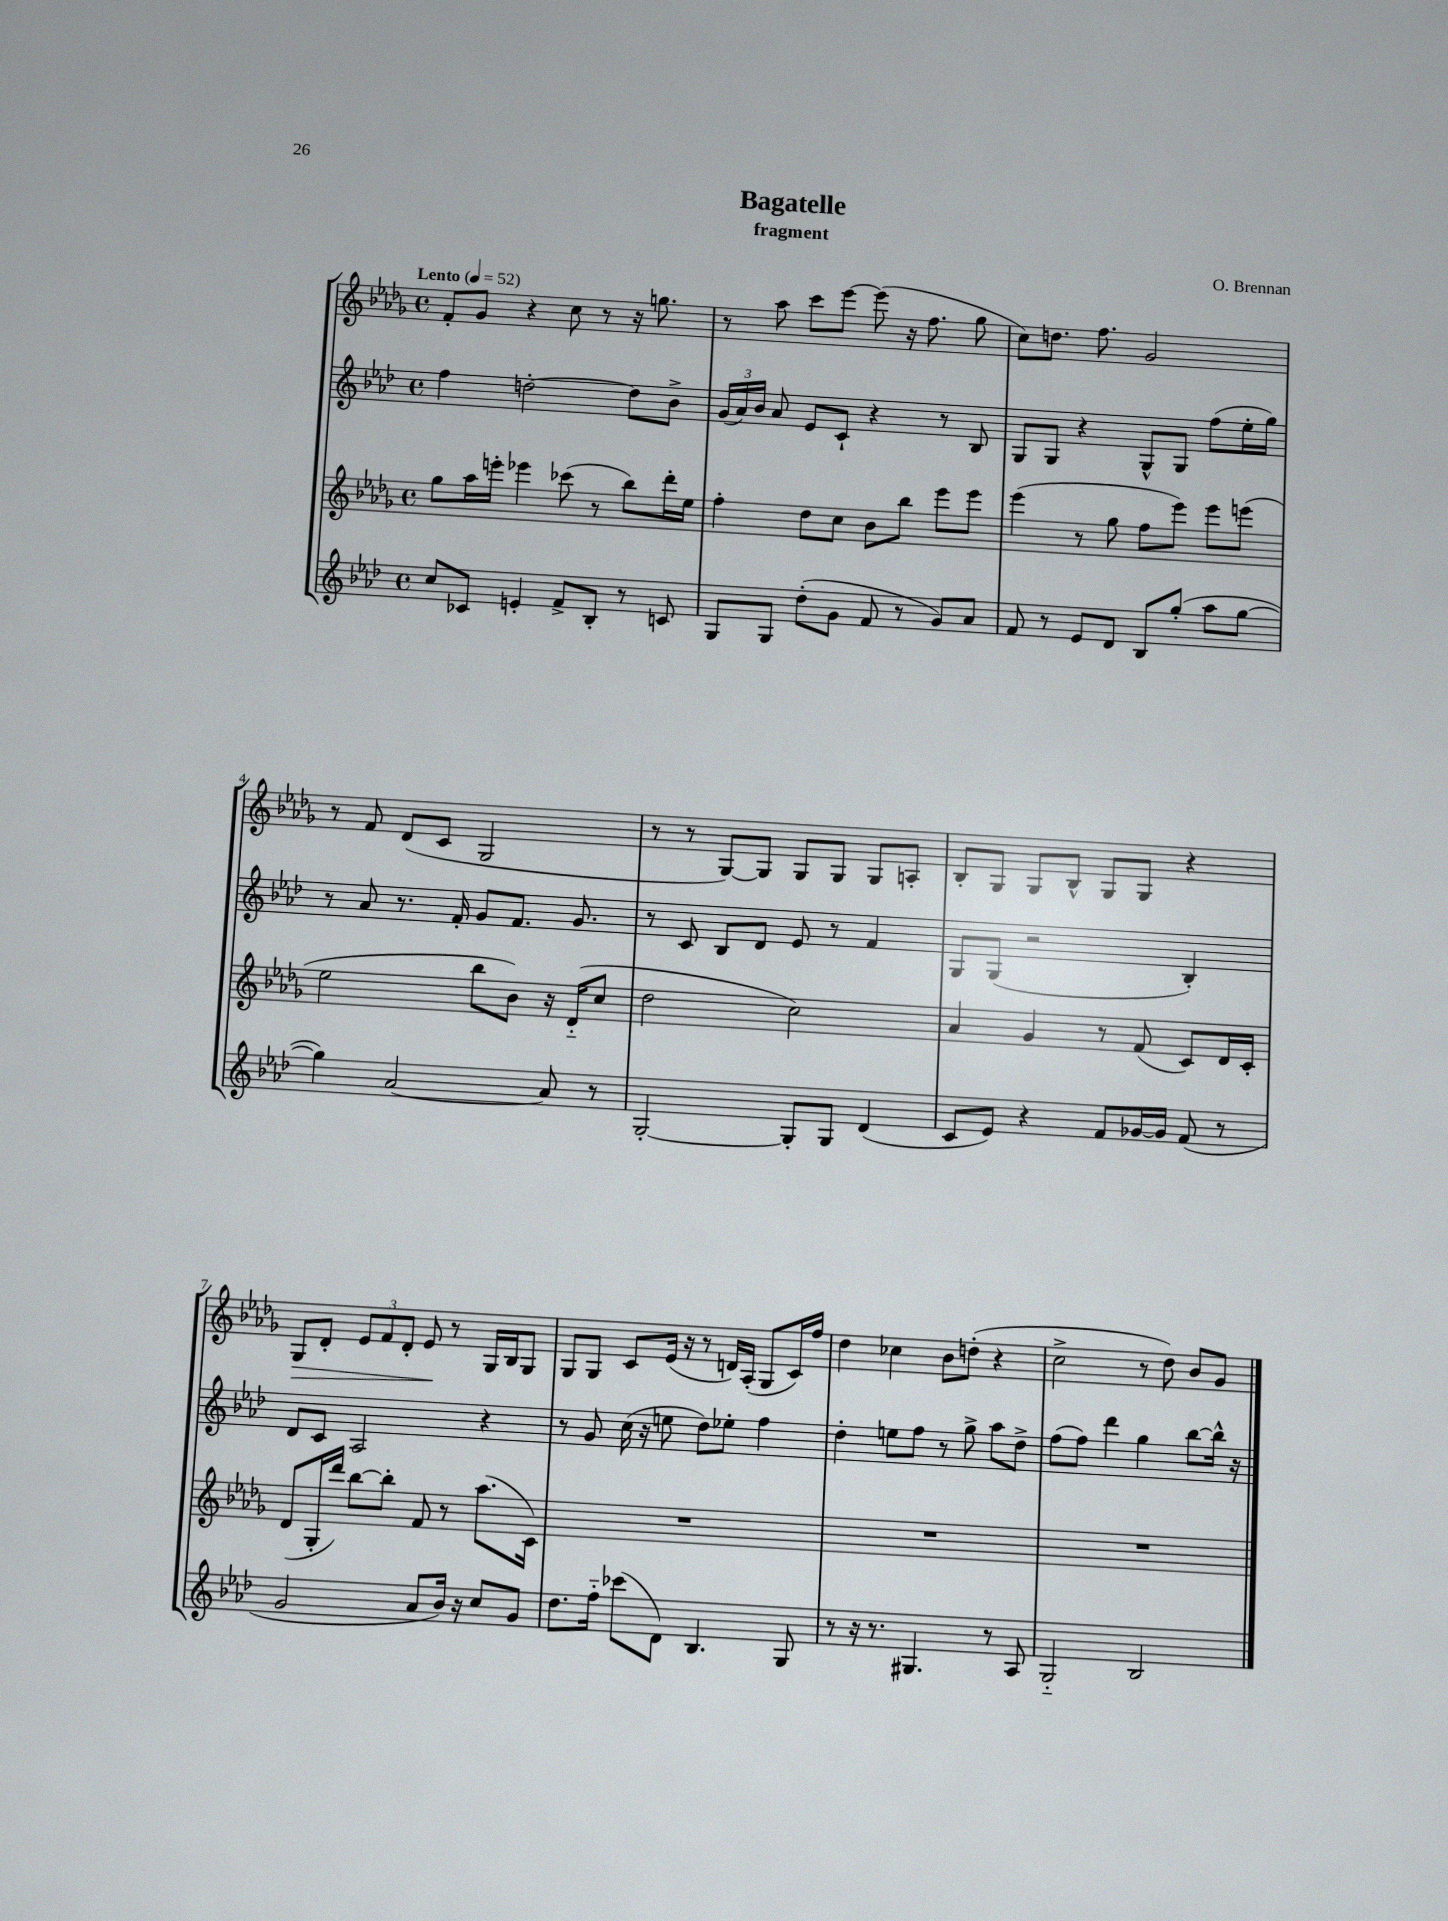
\header { title = "Bagatelle" composer = "O. Brennan" subtitle = "fragment" }
<<
\new StaffGroup <<
\new Staff = "s0" {
    \clef treble \key des \major \defaultTimeSignature \time 4/4 \tempo "Lento" 4 = 52
    \autoBeamOff f'8[-. ges'8] r4 c''8 r8 r16 g''8. |
    r8 aes''8 c'''8[ ees'''8]~ ees'''8( r16 f''8. ges''8 |
    c''8[) d''8.] f''8. ges'2 |
    r8 f'8 des'8[( c'8] ges2 |
    r8 r8 ges8[~) ges8] ges8[ ges8] ges8[ a8]-. |
    bes8[-. ges8] ges8[ bes8]-^ ges8[ ges8] r4 |
    ges8[\> des'8]-. \tuplet 3/2 { ees'8[ f'8 des'8]-. } ees'8\! r8 ges16[ bes16 ges8] |
    ges8[ ges8] c'8[ ees'16]( r16 r8 d'16[) aes16]-.( ges8[ c'16) f''16] |
    des''4 ces''4 bes'8[ d''8]-.( r4 |
    c''2-> r8 des''8) bes'8[ ges'8] \bar "|." |
}
\new Staff = "s1" {
    \clef treble \key aes \major \defaultTimeSignature \time 4/4
    \autoBeamOff f''4 d''2~-. d''8[ bes'8]-> |
    \tuplet 3/2 { g'16[( aes'16) bes'16] } aes'8 ees'8[ c'8]-! r4 r8 bes8 |
    g8[ g8] r4 g8[-^ g8] f''8[( ees''16-. g''16]) |
    r8 aes'8 r8. f'16-. g'8[ f'8.] g'8. |
    r8 c'8 bes8[ des'8] ees'8 r8 f'4 |
    g8[ g8]( r2 bes4-.) |
    des'8[ c'8] aes2 r4 |
    r8 g'8 c''16( r16 e''8 des''8[) ees''8]-. f''4 |
    des''4-. e''8[ f''8] r8 g''8-> aes''8[ des''8]-> |
    f''8[( f''8]) des'''4 g''4 bes''8[~ bes''16]-^ r16 \bar "|." |
}
\new Staff = "s2" {
    \clef treble \key des \major \defaultTimeSignature \time 4/4
    \autoBeamOff ges''8[ aes''16 e'''16]-. ees'''4 ces'''8( r8 bes''8[) des'''16-. ees''16] |
    f''4-. des''8[ c''8] bes'8[ bes''8] ees'''8[ ees'''8] |
    ees'''4( r8 ges''8 f''8[ ees'''8]) ees'''8[ e'''8]( |
    ees''2 bes''8[ bes'8]) r16 des'16[-_( c''8] |
    des''2 c''2) |
    aes'4 ges'4 r8 f'8( c'8[) des'16 c'16]-. |
    des'8[( ges16-. des'''16]) bes''8[~ bes''8]-. f'8 r8 aes''8.[( c'16]) |
    R1 |
    R1 |
    R1 \bar "|." |
}
\new Staff = "s3" {
    \clef treble \key aes \major \defaultTimeSignature \time 4/4
    \autoBeamOff c''8[ ces'8] e'4-. f'8[-> bes8]-. r8 c'8 |
    g8[ g8] des''8[-.( g'8] f'8 r8 g'8[) aes'8] |
    f'8 r8 ees'8[ des'8] bes8[ g''8]-.( aes''8[ g''8]~ |
    g''4) aes'2~ aes'8 r8 |
    g2~-. g8[-. g8] des'4( |
    c'8[ ees'8]) r4 f'8[ ges'16~ ges'16] f'8( r8 |
    g'2 aes'8[ bes'16]) r16 c''8[ g'8] |
    des''8.[ f''16]-_ ces'''8[( des'8]) bes4. g8 |
    r8 r16 r8. gis4. r8 aes8 |
    g2-_ bes2 \bar "|." |
}
>>
>>
